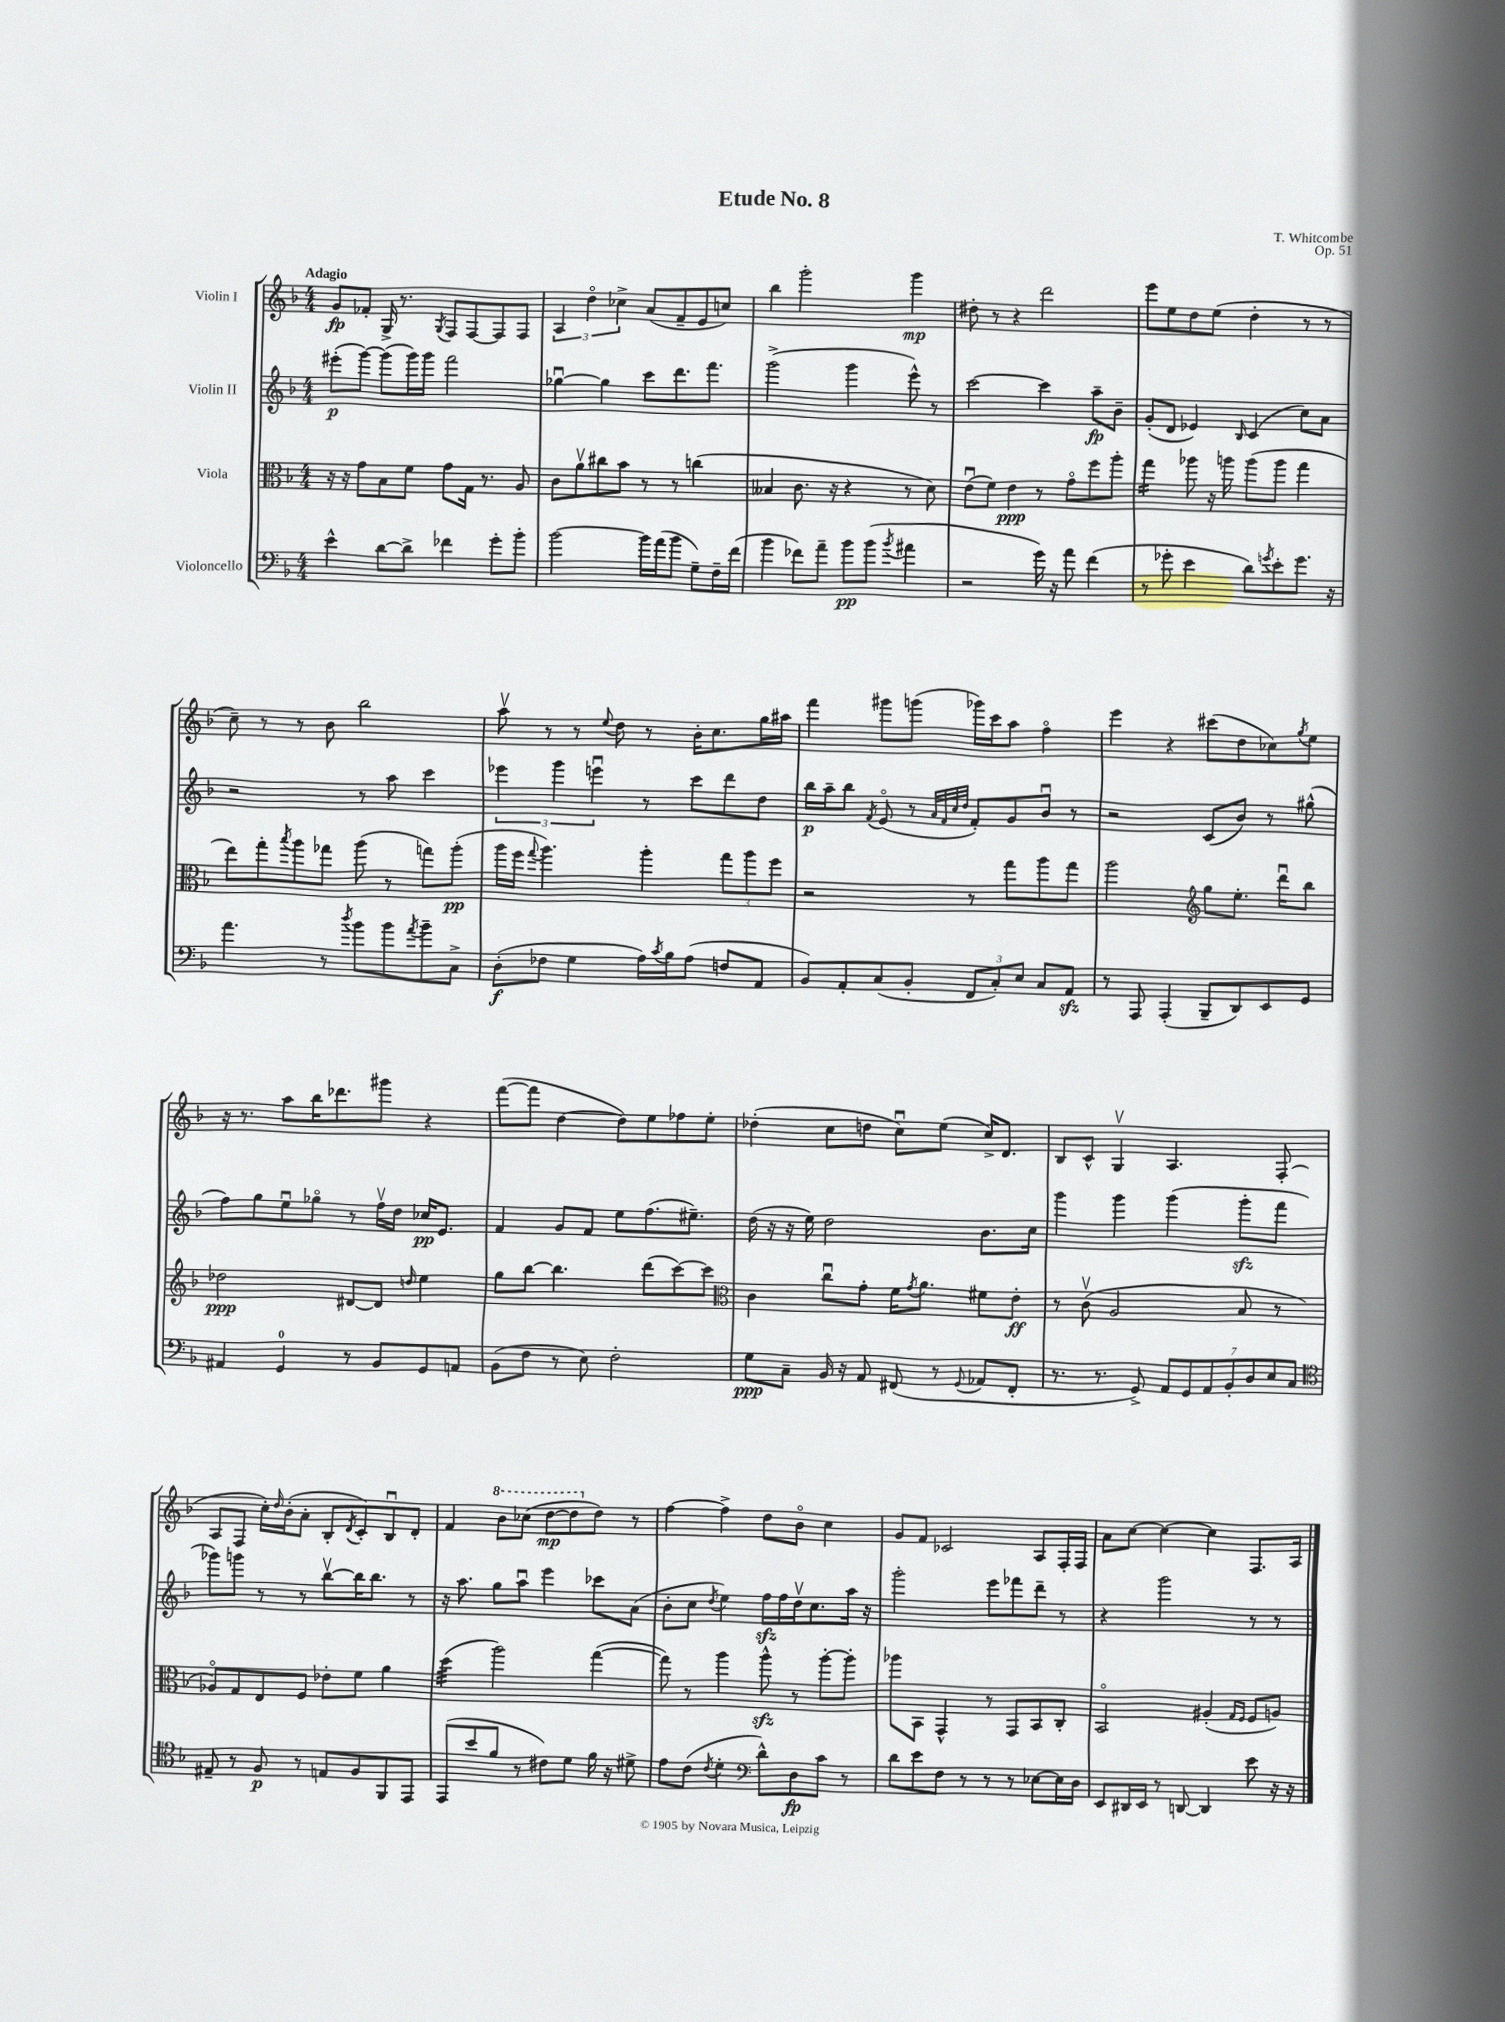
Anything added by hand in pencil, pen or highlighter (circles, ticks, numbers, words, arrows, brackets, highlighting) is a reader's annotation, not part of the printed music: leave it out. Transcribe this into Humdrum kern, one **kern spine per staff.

**kern	**kern	**kern	**kern
*staff4	*staff3	*staff2	*staff1
*clefF4	*clefC3	*clefG2	*clefG2
*k[b-]	*k[b-]	*k[b-]	*k[b-]
*M4/4	*M4/4	*M4/4	*M4/4
4e^^	16r	(8eee#'	8g
.	16r	.	.
.	8g	[8ggg)	8f-'
[8d	8B-	(8ggg]	16G^
.	.	.	8.r
8d^]	8f	16ggg)	.
.	.	16ggg	.
.	.	.	8qG
4f-	8g	2fff	8F
.	16G	.	[8F
.	8.r	.	.
8g'	.	.	8F]
8b-'	8A	.	8F
=	=	=	=
[2b-	8c	[4gg-u	6A
.	8av	.	.
.	.	.	6ddo
.	8cc#	4gg-]	.
.	.	.	6cc-^
.	8b-	.	.
16b-]	8r	8ccc	(8a
(16a	.	.	.
8b-	8r	8.ddd	8f~
8G~)	(4cc	.	8e
.	.	8.fff	.
16F~	.	.	8cc)
(16f	.	.	.
=	=	=	=
4b-	4B--	(2ggg^	4bb-
8f-)	8.c	.	2ggg'
8a~	.	.	.
.	16r	.	.
8b-	4r	4ggg	.
(8b-	.	.	.
8qb-	.	.	.
4a#	8r	8eee^^)	4ggg
.	8d)	8r	.
=	=	=	=
2r	(8eu	[2ccc	8dd#'
.	8f)	.	8r
.	4e	.	4r
16g)	8r	4ccc]	2ddd
16r	.	.	.
8a	8go	.	.
(4f	8ff	8aa~	.
.	8aa'	8b-~	.
=	=	=	=
8r	4gg	(8g'	8eee
8g-'	.	8d	8ee
4e	8aa-	4e-)	8dd
.	16r	.	(8ee
.	16aa	.	.
.	.	16qqB-	.
8d)	(8aa	(4c	4dd'
8qg	.	.	.
8e'	8aa	.	.
8.g	4gg	8cc)	8r
.	.	8a	8r
16r	.	.	.
=	=	=	=
4.a	8ee)	2r	8cc~)
.	8gg'	.	8r
.	8qbb-	.	.
.	8aa	.	8r
8r	8gg-	.	8b-
8qdd	.	.	.
8b-	(8aa	8r	2bb-
8b-	8r	8aa	.
8qa	.	.	.
8b-~	8gg)	4ccc	.
8C^	(8aa'	.	.
=	=	=	=
(8D'	16aa	6eee-	8aav
.	16ff	.	.
.	8qqgg	.	.
8F-	4.aa)	.	8r
.	.	6ggg	.
4G	.	.	8r
.	.	6eeeu	.
.	.	.	8qqee
.	.	.	8dd
16A)	4aa'	8r	8r
8qc	.	.	.
16B-	.	.	.
(8A	.	8ccc	16b-'
.	.	.	8.cc
8F	12gg	8ddd	.
.	12aa	.	.
8AA	.	8dd	16gg
.	12ff	.	.
.	.	.	16aa#
=	=	=	=
8BB-)	2r	16bb-	4fff
.	.	16aa~	.
8AA'	.	8bb-	.
.	.	8qf	.
(8C	.	(8eo	8ggg#
8BB-'	.	8r	(8ggg
.	.	32qqa	.
.	.	32qqf	.
.	.	32qqcc	.
.	.	32qqdd	.
12FF	8r	8f')	16ggg-)
.	.	.	16ccc
12C')	.	.	.
.	8gg	8g	8aa
12E	.	.	.
8C	8aa	8b-u	4ffo
8AA	8gg	8r	.
=	=	=	=
8r	2aa	2r	4eee
8AAA	.	.	.
(4AAA'	.	.	4r
*	*clefG2	*	*
8BBB-~	8gg	(8c	(8ccc#
8DD)	8.ee'	8b-)	8dd
8EE	.	8r	8cc-)
.	16dddu	.	.
.	.	.	8qgg
8GG	8bb-	(8gg#^^	8ee
=	=	=	=
4AA#	2dd-	8ff)	16r
.	.	.	8.r
.	.	8gg	.
4GG	.	8eeu	8aa
.	.	8gg-o	16bb-
.	.	.	8.ddd-
8r	[8d#	8r	.
8BB-	8d#]	16ffv	8ggg#
.	.	16dd	.
.	16qqdd	.	.
8GG	4ee	16cc-	4r
.	.	8.e	.
8AA	.	.	.
=	=	=	=
(8BB-	8gg	4f	([8fff
8F	[8bb-	.	8fff]
8r	4.bb-]	8g	[4dd
8E)	.	8f	.
2F'	.	8ee	8dd])
.	(8ddd	(8.ff	8ee
.	[8ccc)	.	8ff-
.	.	8.ee#~)	.
.	8ccc]	.	8ee'
=	=	=	=
*	*clefC3	*	*
8G	4c	(16dd	(4dd-'
.	.	16r	.
8C~	.	16r	.
.	.	16ee)	.
16BB-	8ccu	2dd	8cc
16r	.	.	.
8AA	8g'	.	8dd
(8FF#	16f	.	8ccu)
.	8qg	.	.
.	8.a	.	.
8r	.	.	(8ee
8qqGG	.	.	.
8AA-	8f#	8.b-	16cc^)
.	.	.	8.d
8FF#'	8e'	.	.
.	.	16cc	.
=	=	=	=
8.r	8r	4ggg	8B-
.	(8cv	.	8c^^
8.r	.	.	.
.	2A	4ggg	4Gv
8GG^)	.	.	.
14AA	.	(4ggg	4.A
14GG	.	.	.
14AA	.	.	.
14BB-'	.	.	.
.	8B-	8ggg'	.
14D	.	.	.
14E	.	.	.
.	8r	8fff	(8F'
14C	.	.	.
=	=	=	=
*clefC4	*	*	*
8E#~	8A-o)	8ggg-)	8A
8r	8G	8ggg	8F
8F	8E	8r	16cc')
.	.	.	16qqdd
.	.	.	(16b-'
8r	8F	8r	8a'
8E	8e-'	[8bb-v	8B-'
.	.	.	8qd
8F	8f	16bb-]	8c')
.	.	8.bb-	.
8FF	4a	.	8B-u
8EE	.	8r	8d'
=	=	=	=
(8EE	(4dd	16r	4f
.	.	8.aa	.
8b-	.	.	.
8f	2aa)	8gg	8bb-
8r	.	8aau	(8ccc-
8c#)	.	4eee	[8ddd
8d	.	.	8ddd]
16f	([4gg	8ccc-	8dd)
16r	.	.	.
8d#^	.	(8a	8r
=	=	=	=
8e	8gg])	8b-'	[4ff
(8c	8r	8cc	.
8qc	.	8qdd	.
4d'	4aa	4ee)	4ff^]
*clefF4	*	*	*
8d^^)	8aa^^	16ff	8dd
.	.	16ff	.
8D	8r	16ddv	8b-o
.	.	8.cc	.
8c	[8aa'	.	4cc
8r	8aa']	16aa	.
.	.	16r	.
=	=	=	=
8d	8aa-	2ggg'	8g
8e	8BB-	.	8f
8F	4GG^^	.	2c-
8r	.	.	.
8r	8r	8eee	.
8r	8GG	8fff-	.
[8E-	8BB-	8ddd~	8A
16E-]	8C'	8r	16F'
16D	.	.	16F
=	=	=	=
8EE	2BB-o	4r	8a
16DD#	.	.	[8cc
16EE	.	.	.
8r	.	2ggg	4cc_
[8DD	.	.	.
4DD]	(4A#'	.	4cc]
.	16qqG	.	.
.	16qqF	.	.
8e	8F	8r	8.F
16r	8A)	8r	.
16r	.	.	16A
==	==	==	==
*-	*-	*-	*-
